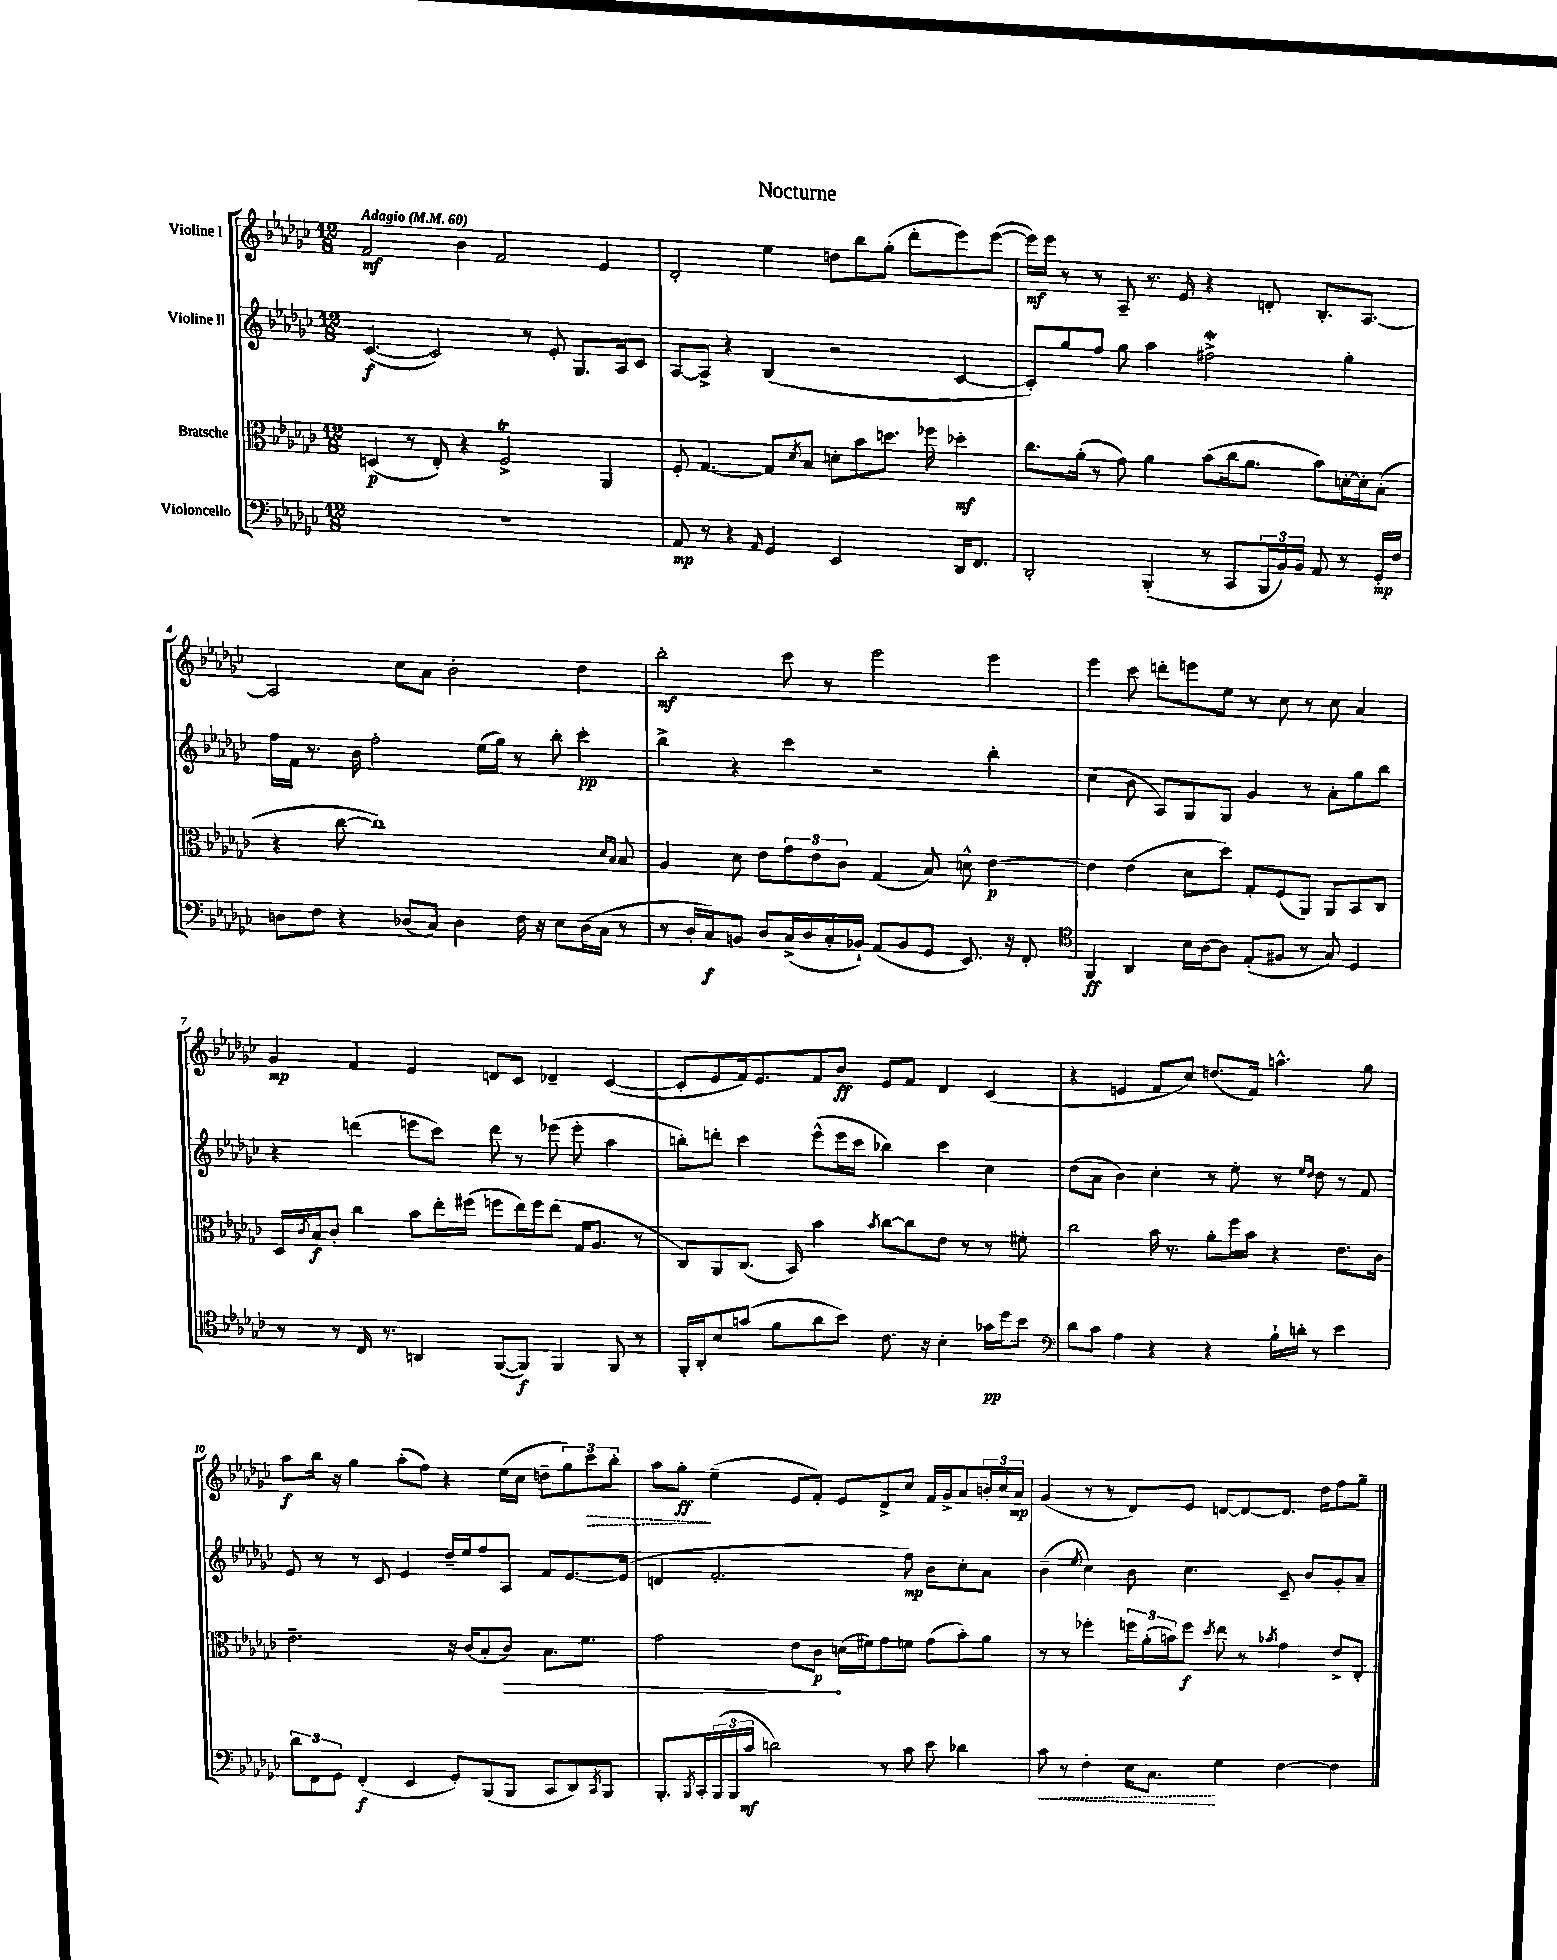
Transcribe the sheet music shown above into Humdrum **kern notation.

**kern	**kern	**kern	**kern
*staff4	*staff3	*staff2	*staff1
*clefF4	*clefC3	*clefG2	*clefG2
*k[b-e-a-d-g-c-]	*k[b-e-a-d-g-c-]	*k[b-e-a-d-g-c-]	*k[b-e-a-d-g-c-]
*M12/8	*M12/8	*M12/8	*M12/8
*MM60	*MM60	*MM60	*MM60
1.r	(4D/	([4.c-/	2f/
.	8r	.	.
.	8E-'/)	2c-/])	.
.	4r	.	4b-\
.	2F^/	.	2f/
.	.	8r	.
.	.	8e-'/	.
.	.	8.G-/L	.
.	4AA-/	.	4e-/
.	.	16A-/k	.
.	.	8c-/J	.
=	=	=	=
8AA-/	8F'/	[8A-/L	2d-'/
8r	[4.G-/	8A-^/]J	.
4r	.	4r	.
16qqAA-/	.	.	.
4GG-/	8G-/]L	(4B-/	4ee-\
.	8qd-/	.	.
.	8B-/J	.	.
2EE-/	8d'\L	2r	8dd\L
.	8b-\	.	8bb-\
.	8.dd\J	.	(8gg-'\J
.	.	.	8ddd-'\L
.	16ff-\	.	.
16DD-/LK	4dd-'\	[4c-/	8eee-\)
8.FF/J	.	.	.
.	.	.	([8eee-\J
=	=	=	=
2DD-'/	8.cc-\L	8c-'/]L)	16eee-\]LL)
.	.	.	16eee-\JJ
.	.	8gg-/	8r
.	(16a-'\Jk	.	.
.	8r	8ff/J	8r
.	8g-\)	8gg-\	8A-~/
(4BBB-'/	4a-\	4aa-\	8.r
.	.	.	16e-/
8r	(8b-\L	2ff#^\	4r
8CC-/L	16cc-\k	.	.
.	8.a-\J	.	.
24BBB-/L	.	.	8d'/
24BB-/)	.	.	.
24BB-/JJ	.	.	.
8AA-/	8b-\L)	.	8.B-'/L
8r	[16d'\L	4gg-'\	.
.	16d'\]J	.	[8.A-/J
16GG-'/LL	(8B-'\J	.	.
16F/JJ	.	.	.
=	=	=	=
8D\L	4r	16ff\LL	2A-/]
.	.	16f\JJ	.
8F\J	.	8.r	.
4r	[8cc-\	.	.
.	.	16b-\	.
.	1cc-])	2ff'\	.
(8D-/L	.	.	8cc-\L
8C-/J)	.	.	8a-\J
4D-\	.	.	2b-'\
.	.	(16ee-\LL	.
.	.	16gg-\JJ)	.
16F\	.	8r	.
16r	.	.	.
8E-\L	.	8bb-'\	.
(16D-\L	.	4ccc-'\	4dd-\
16C-\JJ	.	.	.
.	16qqd-/LL	.	.
.	16qqB-/JJ	.	.
8r	8B-/	.	.
=	=	=	=
8r	4A-/	4bb-^\	2bb-'\
16D-'/LL	.	.	.
16C-/J)	.	.	.
8BB/J	8d-\	4r	.
8D-/L	8e-\L	.	.
(16C-^/L	12g-\	4ccc-\	8ccc-\
16D-/	.	.	.
.	12e-\	.	.
16C-'/	.	.	8r
.	12c-\J	.	.
16BB-`/JJ)	.	.	.
(8AA-/L	(4G-/	2r	2eee-\
8BB-/	.	.	.
8GG-/J	8B-/)	.	.
8.EE-/)	8d^^\	.	.
.	[4e-\	4bb-'\	4eee-\
16r	.	.	.
8FF'/	.	.	.
=	=	=	=
*clefC4	*	*	*
4FF/	4e-\]	(4cc-\	4eee-\
4AA-/	(4e-\	8b-\	8ccc-\
.	.	8A-/L)	8ddd'\L
16B-\LL	8d-\L	8G-/	8eee\
[16A-\J	.	.	.
8A-\]J	8dd-\J)	8G-/J	8ee-\J
(8E-'/L	8G-'/L	4g-/	8r
8F#/J	(8F/	.	8cc-\
8r	8AA-/J)	8r	8r
8G-/)	8AA-/L	8a-'\L	8cc-\
4D-/	8BB-/	8gg-\	4a-/
.	8C-/J	8bb-\J	.
=	=	=	=
8r	16D-/LL	4r	4g-/
.	8qc-/	.	.
.	16B-/J	.	.
8r	8c-'/J	.	.
16C-/	4cc-\	(4ddd\	4f/
8.r	.	.	.
4AA/	8b-\L	8eee\L	4e-/
.	16ee-'\L	8ccc-\J)	.
.	(16ff#\JJ	.	.
([8FF/L	8ff\L	8ddd\	8d/L
8FF/]J)	16ee-\L)	8r	8c-/J
.	16ff\J	.	.
4FF/	(8ee-\J	(8eee-\	4d-~/
.	16G-/LK	8eee-'\	.
.	8.A-/J	.	.
8FF/	.	4aa-\	([4c-/
8r	8r	.	.
=	=	=	=
16FF'/LL	8C-/L)	8bb'\L)	8c-'/]L
16AA-'/J	.	.	.
8B-/	8AA-/	8ddd'\J	8e-/
(8g/J	(8.C-/J	4ccc-\	16f/k)
.	.	.	8.e-/
8f\L	.	.	.
.	16BB-/)	.	.
8a-\	4b-\	(8eee-^^\L	8f/
8b-\J)	.	16eee-\L	8b-/J
.	.	16ccc-\JJ	.
.	8qb-/	.	.
8.c-\	[8cc-\L	4bb-\)	8e-/L
.	8cc-\]	.	8f/J
16r	.	.	.
4B-'\	8e-\J	4ccc-\	4d-/
.	8r	.	.
16g-\LL	8r	4cc-\	(4c-/
16dd-\J	.	.	.
8b-\J	8f#'\	.	.
=	=	=	=
*clefF4	*	*	*
8d-\L	2cc-\	(8dd-\L	4r
8c-\J	.	8a-\J	.
4A-\	.	4b-\)	4e/
4r	16b-\	4cc-'\	8f/L
.	8.r	.	.
.	.	.	8cc-/J)
4r	8a-'\L	8r	(8.dd/L
.	16ff\L	8ee-'\	.
.	16b-\JJ	.	16f/Jk)
16B-`\LL	4r	8r	4.aa^^\
16d'\JJ	.	.	.
.	.	16qqee-/LL	.
.	.	16qqdd-/JJ	.
8r	.	8dd-\	.
4e-\	8.e-\L	8r	.
.	.	8f/	8gg-\
.	16c-\Jk	.	.
=	=	=	=
12d-\L	2.e-~\	8e-/	8aa-\L
12FF\	.	.	.
.	.	8r	16bb-\Jk
12GG-\J	.	.	.
.	.	.	16r
(4FF'/	.	8r	4gg-\
.	.	8c-/	.
4EE-/	.	4e-/	(8aa-'\L
.	.	.	8ff\J)
8GG-'/L)	16r	16dd-~/LL	4r
.	(16c-/LK	16ee-/J	.
(8BBB-/	8B-'/	8ff/	.
8BBB-/J	8c-/J)	8A-/J	(16ee-\LL
.	.	.	16cc-\JJ
8CC-/L	8.B-\L	8f/L	8dd~\L
8DD-/)	.	[8.e-/	12gg-\)
.	8.f\J	.	.
.	.	.	12ccc-\
8qCC-/	.	.	.
8BBB-/J	.	.	.
.	.	.	12bb-'\J
.	.	(16e-/]Jk	.
=	=	=	=
8.BBB-'/L	2g-\	4d/	8aa-\L
.	.	.	8gg-'\J
8qBBB-/	.	.	.
16CC-'/L	.	.	.
(24BBB-/	.	2.f'/	(4ee-~\
24BBB-/	.	.	.
24c-/JJ	.	.	.
2d\)	.	.	.
.	8e-\L	.	8e-/L
.	8c-\J	.	8f'/J)
.	(16d\LL	.	8e-/L
.	16f#\J)	.	.
8r	8g-\	.	8d-^/
8c-\	8f\J	8ff\)	8cc-/J
8e-\	(8g-\L	8b-\L	16f/LL
.	.	.	16g-^/J
4d-\	8b-'\)	8cc-'\	8a-/
.	8a-\J	8a-\J	24b'/L
.	.	.	24cc-/
.	.	.	24a-/JJ
=	=	=	=
8c-\	8r	(4b-~\	(4g-/
8r	8r	.	.
.	.	8qee-/	.
4F'\	4ff-'\	4cc-\)	8r
.	.	.	8r
16E-\LK	24ff\LL	8b-\	8d-/L)
.	(24a-'\	.	.
8.C-\J	.	.	.
.	24b\J)	.	.
.	8ff\J	4.cc-\	8e-/J
.	8qdd-/	.	.
4G-\	8ee-\	.	[8d/L
.	8r	.	8d/_
.	8qb-/	.	.
[4F\	4g-\	8c-~/	8.d/]J
.	.	8b-/L	.
.	.	.	16dd-\LK
4F\]	8e-^/L	8g-'/	8ff\
.	8E-'/J	8a-~/J	8gg-~\J
==	==	==	==
*-	*-	*-	*-
